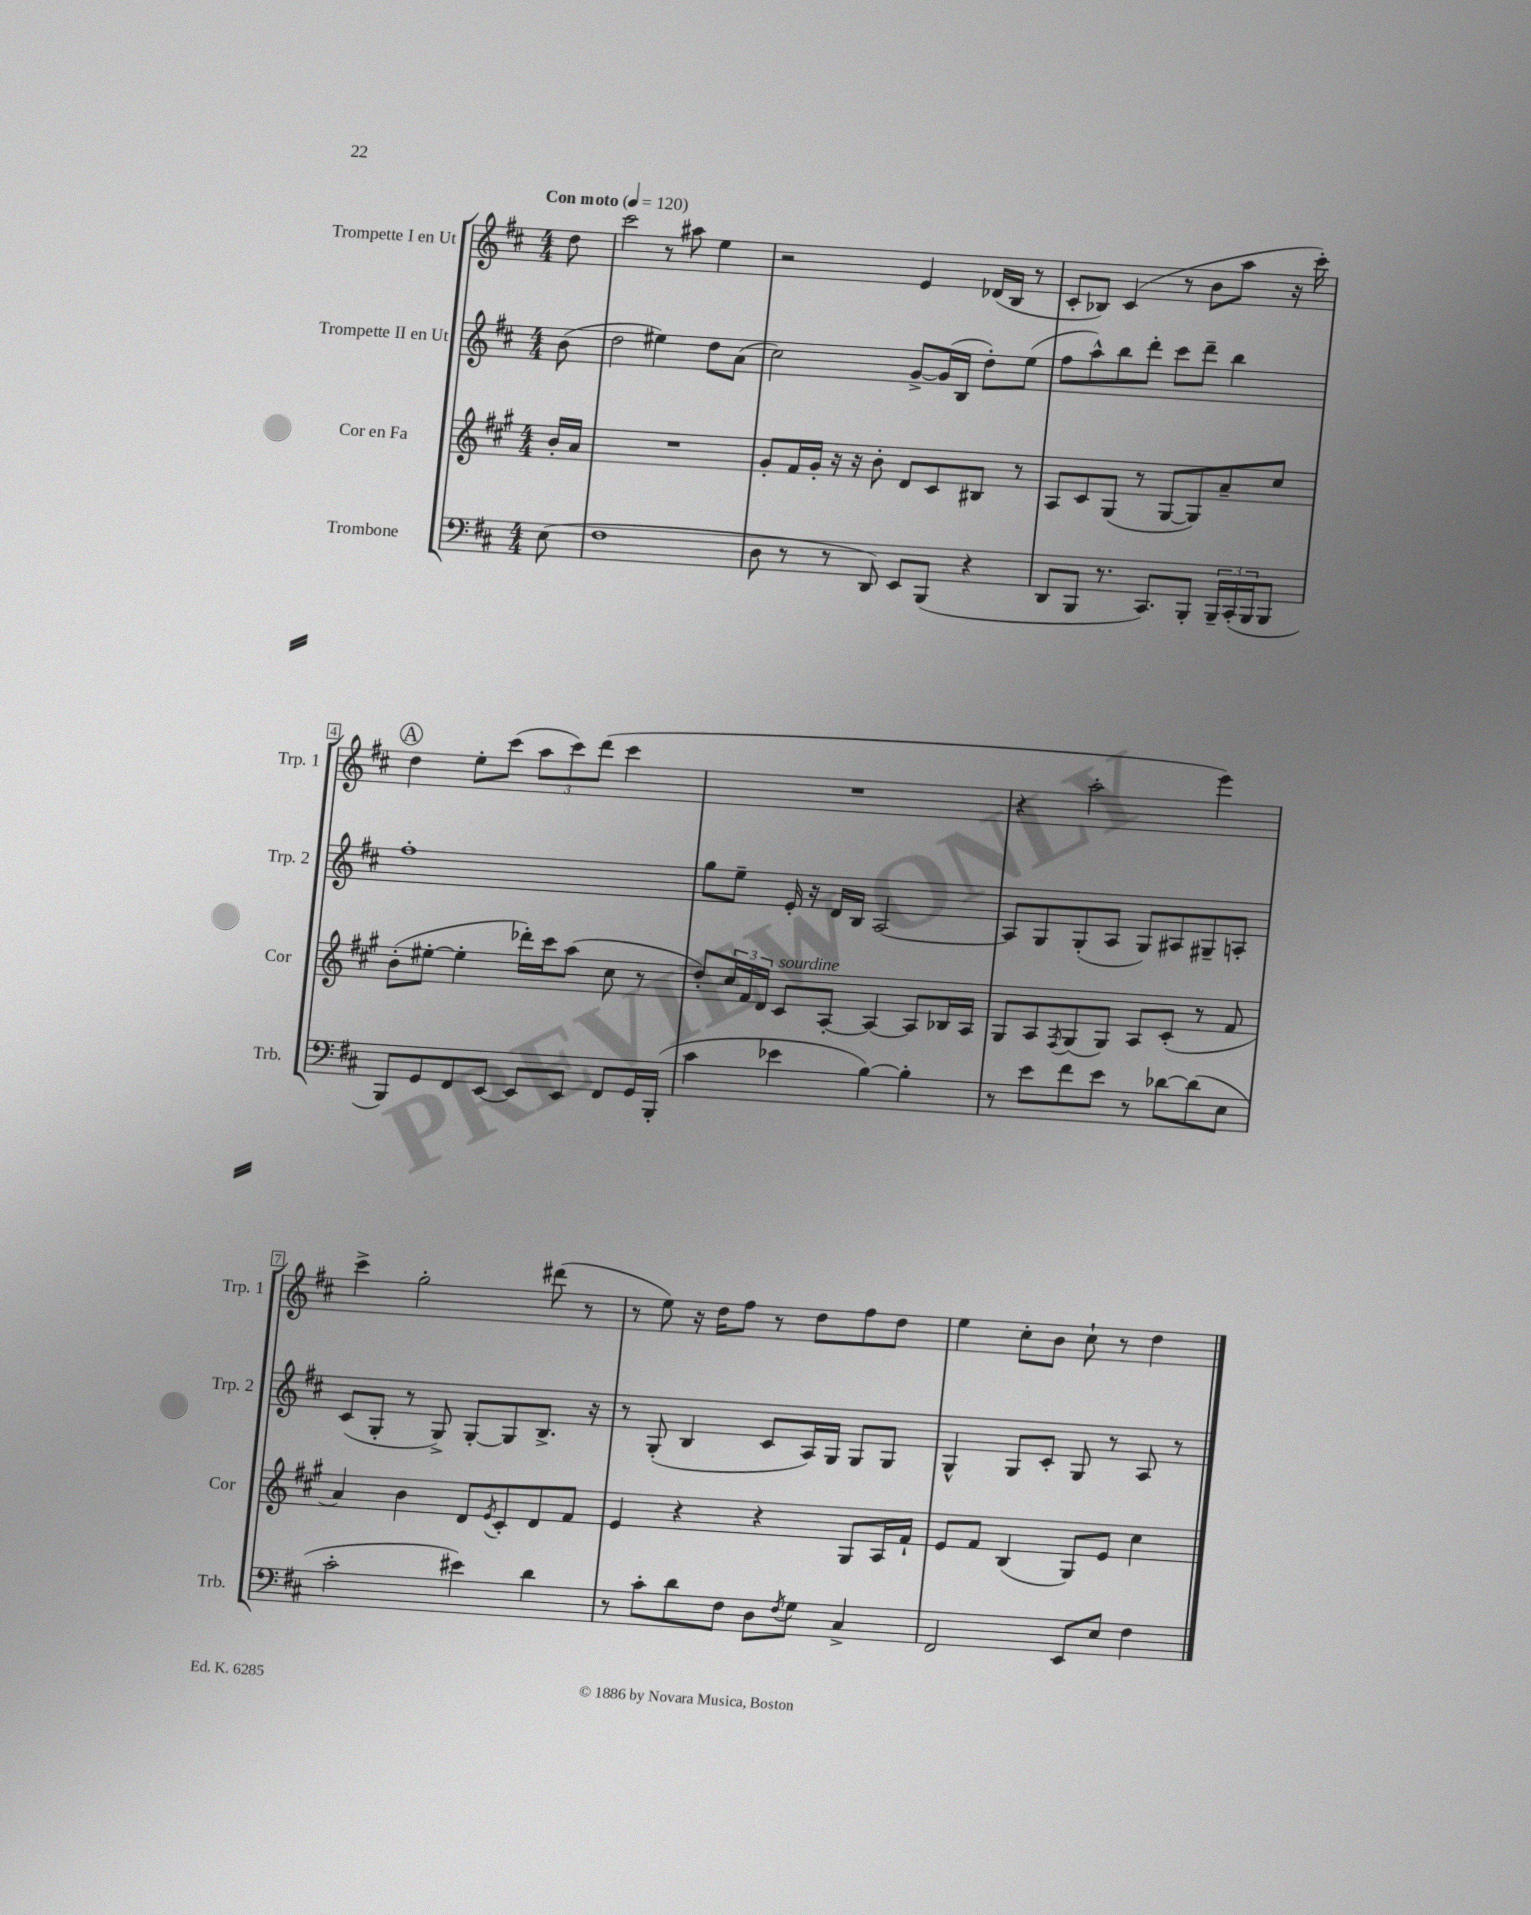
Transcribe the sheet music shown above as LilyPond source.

<<
\new StaffGroup <<
\new Staff = "s0" \with { instrumentName = "Trompette I en Ut" shortInstrumentName = "Trp. 1" } {
    \clef treble \key d \major \numericTimeSignature \time 4/4 \partial 8 \tempo "Con moto" 4 = 120
    d''8 |
    cis'''2 r8 ais''8 e''4 |
    r2 e'4 des'16( b16 r8 |
    cis'8-. bes8) cis'4( r8 b'8 a''8 r16 cis'''16-.) |
    \mark \markup { \circle "A" } d''4 e''8-. cis'''8( \tuplet 3/2 { a''8 cis'''8) d'''8( } cis'''4 |
    R1 |
    r4 a''2-. e'''4) |
    cis'''4-> g''2-. dis'''8( r8 |
    r8 e''8) r16 d''16 fis''8 r8 d''8 fis''8 d''8 |
    e''4 cis''8-. b'8 cis''8-! r8 d''4 \bar "|." |
}
\new Staff = "s1" \with { instrumentName = "Trompette II en Ut" shortInstrumentName = "Trp. 2" } {
    \clef treble \key d \major \numericTimeSignature \time 4/4 \partial 8
    b'8( |
    d''2 eis''4) d''8 a'8( |
    cis''2) g'8~-> g'16( b16 d''8-.) e''8( |
    fis''8 a''8-^) b''8 d'''8-. cis'''8 d'''8-- b''4 |
    \mark \markup { \circle "A" } fis''1-. |
    g''8 e''8-- e'16-. r16 d'16 b16 a2~ |
    a8 g8 g8-.( a8 g8) ais8 gis8-- a8-. |
    cis'8( g8-. r8 g8->) g8~-. g8 b8.-> r16 |
    r8 g8-.( b4 cis'8 a16) g16 g8 g8 |
    g4-^ g8 cis'8-. g8 r8 a8 r8 \bar "|." |
}
\new Staff = "s2" \with { instrumentName = "Cor en Fa" shortInstrumentName = "Cor" } {
    \clef treble \key a \major \numericTimeSignature \time 4/4 \partial 8
    b'16-. a'16 |
    R1 |
    gis'8-. fis'16 gis'16-. r16 r16 b'8-. d'8 cis'8 bis8 r8 |
    a8 cis'8 gis8( r8 gis8~ gis8) a'8-- cis''8 |
    \mark \markup { \circle "A" } b'8-.( eis''8~-. eis''4-. des'''16-.) cis'''16 a''8( cis''8 r8 |
    d''8-.) \tuplet 3/2 { cis''16 fis'16 d'16 } cis'8^\markup { \italic "sourdine" } a8~-. a4~ a8 bes16 a16 |
    gis8 a8 \acciaccatura { fis8 } gis8( gis8) a8 cis'8-.( r8 fis'8 |
    a'4) b'4 d'8 \acciaccatura { e'8 } cis'8-. d'8 fis'8 |
    e'4 r4 r4 gis8 a16 fis'16-! |
    e'8 fis'8 b4( gis8) e'8 cis''4 \bar "|." |
}
\new Staff = "s3" \with { instrumentName = "Trombone" shortInstrumentName = "Trb." } {
    \clef bass \key d \major \numericTimeSignature \time 4/4 \partial 8
    e8( |
    fis1 |
    d8 r8 r8 d,8) e,8 b,,8( r4 |
    d,8 b,,8 r8. cis,8.) b,,8-. \tuplet 3/2 { b,,16-- cis,16-.( b,,16 } b,,8 |
    \mark \markup { \circle "A" } b,,8) g,8 fis,8 e,8~ e,8 e,8 fis,8 g,16 b,,16-.( |
    cis'4 ees'4 b4~) b4-. |
    r8 e'8 fis'8 e'8 r8 des'8~ des'8( e8 |
    cis'2-. eis'4) d'4 |
    r8 cis'8-. d'8 fis8 d8 \acciaccatura { fis8 } g8 cis4-> |
    fis,2 e,8 e8 fis4 \bar "|." |
}
>>
>>
\layout { \context { \Score \override BarNumber.stencil = #(make-stencil-boxer 0.1 0.3 ly:text-interface::print) } }
